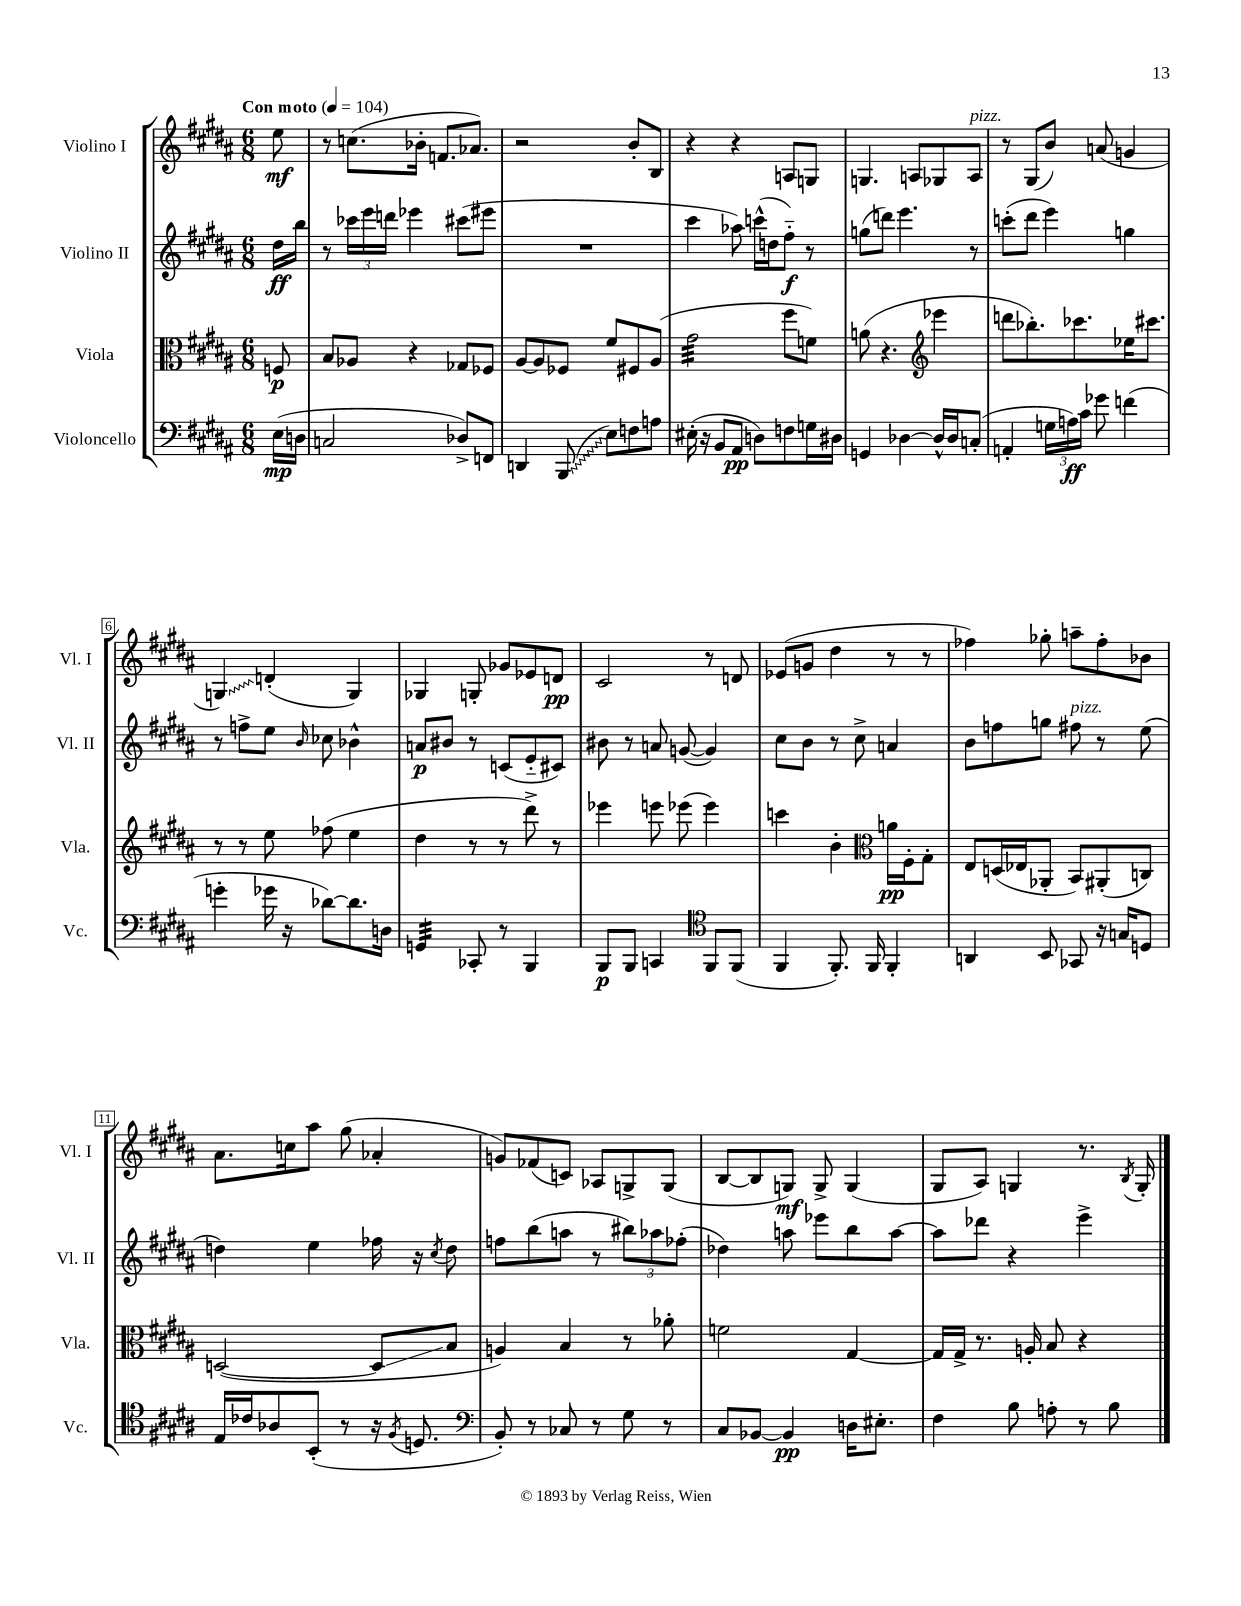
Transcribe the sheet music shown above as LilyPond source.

<<
\new StaffGroup <<
\new Staff = "s0" \with { instrumentName = "Violino I" shortInstrumentName = "Vl. I" } {
    \clef treble \key b \major \numericTimeSignature \time 6/8 \partial 8 \tempo "Con moto" 4 = 104
    e''8\mf |
    r8 c''8.( bes'16-. f'8. aes'8.) |
    r2 b'8-. b8 |
    r4 r4 a8 g8 |
    g4. a8 ges8 a8^\markup { \italic "pizz." } |
    r8 gis8( b'8) a'8( g'4 |
    \once \override Glissando.style = #'zigzag g4\glissando) d'4-.( g4) |
    ges4 g8-. ges'8 ees'8 d'8\pp |
    cis'2 r8 d'8 |
    ees'8( g'8 dis''4 r8 r8 |
    fes''4) ges''8-. a''8-- fes''8-. bes'8 |
    ais'8. c''16 ais''8 gis''8( aes'4-. |
    g'8) fes'8( c'8) aes8 g8-> g8( |
    b8~ b8 g8\mf) g8-> g4( |
    gis8 ais8) g4 r8. \acciaccatura { b8 } g16-. \bar "|." |
}
\new Staff = "s1" \with { instrumentName = "Violino II" shortInstrumentName = "Vl. II" } {
    \clef treble \key b \major \numericTimeSignature \time 6/8 \partial 8
    dis''16\ff b''16 |
    r8 \tuplet 3/2 { ces'''16 e'''16 d'''16 } ees'''4 cis'''8( eis'''8 |
    R2. |
    cis'''4 aes''8) c'''16-^( d''16 fis''8-_\f) r8 |
    g''8( d'''8) e'''4. r8 |
    c'''8-.( dis'''8 e'''4) g''4 |
    r8 f''8-> e''8 \grace { b'16 } ces''8 bes'4-^ |
    a'8\p bis'8 r8 c'8( e'8-_ cis'8) |
    bis'8 r8 a'8 g'8~( g'4) |
    cis''8 b'8 r8 cis''8-> a'4 |
    b'8 f''8 g''8 fis''8^\markup { \italic "pizz." } r8 e''8( |
    d''4) e''4 fes''16 r16 \acciaccatura { cis''8 } d''8 |
    f''8 b''8( a''8 r8 \tuplet 3/2 { bis''8) aes''8 fes''8-.( } |
    des''4) a''8 ees'''8 b''8 a''8~ |
    a''8 des'''8 r4 e'''4-> \bar "|." |
}
\new Staff = "s2" \with { instrumentName = "Viola" shortInstrumentName = "Vla." } {
    \clef alto \key b \major \numericTimeSignature \time 6/8 \partial 8
    f8\p |
    b8 aes8 r4 ges8 fes8 |
    ais8~ ais8 fes8 fis'8 fis8 ais8( |
    gis'2:32 fis''8 f'8) |
    a'8( r4. \clef treble ees'''4 |
    d'''8 bes''8.-.) ces'''8. ees''16 cis'''8. |
    r8 r8 e''8 fes''8( e''4 |
    dis''4 r8 r8 dis'''8->) r8 |
    ees'''4 e'''8 ees'''8( ees'''4) |
    c'''4 b'4-. \clef alto a'16\pp fis16-. gis8-. |
    e8 d16( ees16 aes,8-. b,8) ais,8-.( c8) |
    d2~( d8\glissando b8 |
    a4) b4 r8 aes'8-. |
    f'2 gis4~ |
    gis16 gis16-> r8. a16-. b8 r4 \bar "|." |
}
\new Staff = "s3" \with { instrumentName = "Violoncello" shortInstrumentName = "Vc." } {
    \clef bass \key b \major \numericTimeSignature \time 6/8 \partial 8
    e16\mp( d16 |
    c2 des8->) f,8 |
    d,4 \once \override Glissando.style = #'zigzag b,,8\glissando( e8) f8 a8 |
    eis16-.( r16 b,8 ais,8\pp d8) f8 g16 dis16 |
    g,4 des4~ des16-^ des16 c8-.( |
    a,4-. \tuplet 3/2 { g16 a16\ff) cis'16 } ges'8 f'4( |
    g'4-. ges'16 r16 des'8~) des'8. d16 |
    g,4:32 ces,8-. r8 b,,4 |
    b,,8\p b,,8 c,4 \clef tenor fis,8 fis,8( |
    fis,4 fis,8.-.) fis,16 fis,4-. |
    a,4 b,8 ges,8 r16 g16 d8 |
    e16 ces'16 aes8 b,8-.( r8 r16 \acciaccatura { fis8 } d8. |
    \clef bass b,8-.) r8 ces8 r8 gis8 r8 |
    cis8 bes,8~ bes,4\pp d16 eis8.-. |
    fis4 b8 a8-. r8 b8 \bar "|." |
}
>>
>>
\layout { \context { \Score \override BarNumber.stencil = #(make-stencil-boxer 0.1 0.3 ly:text-interface::print) } }
